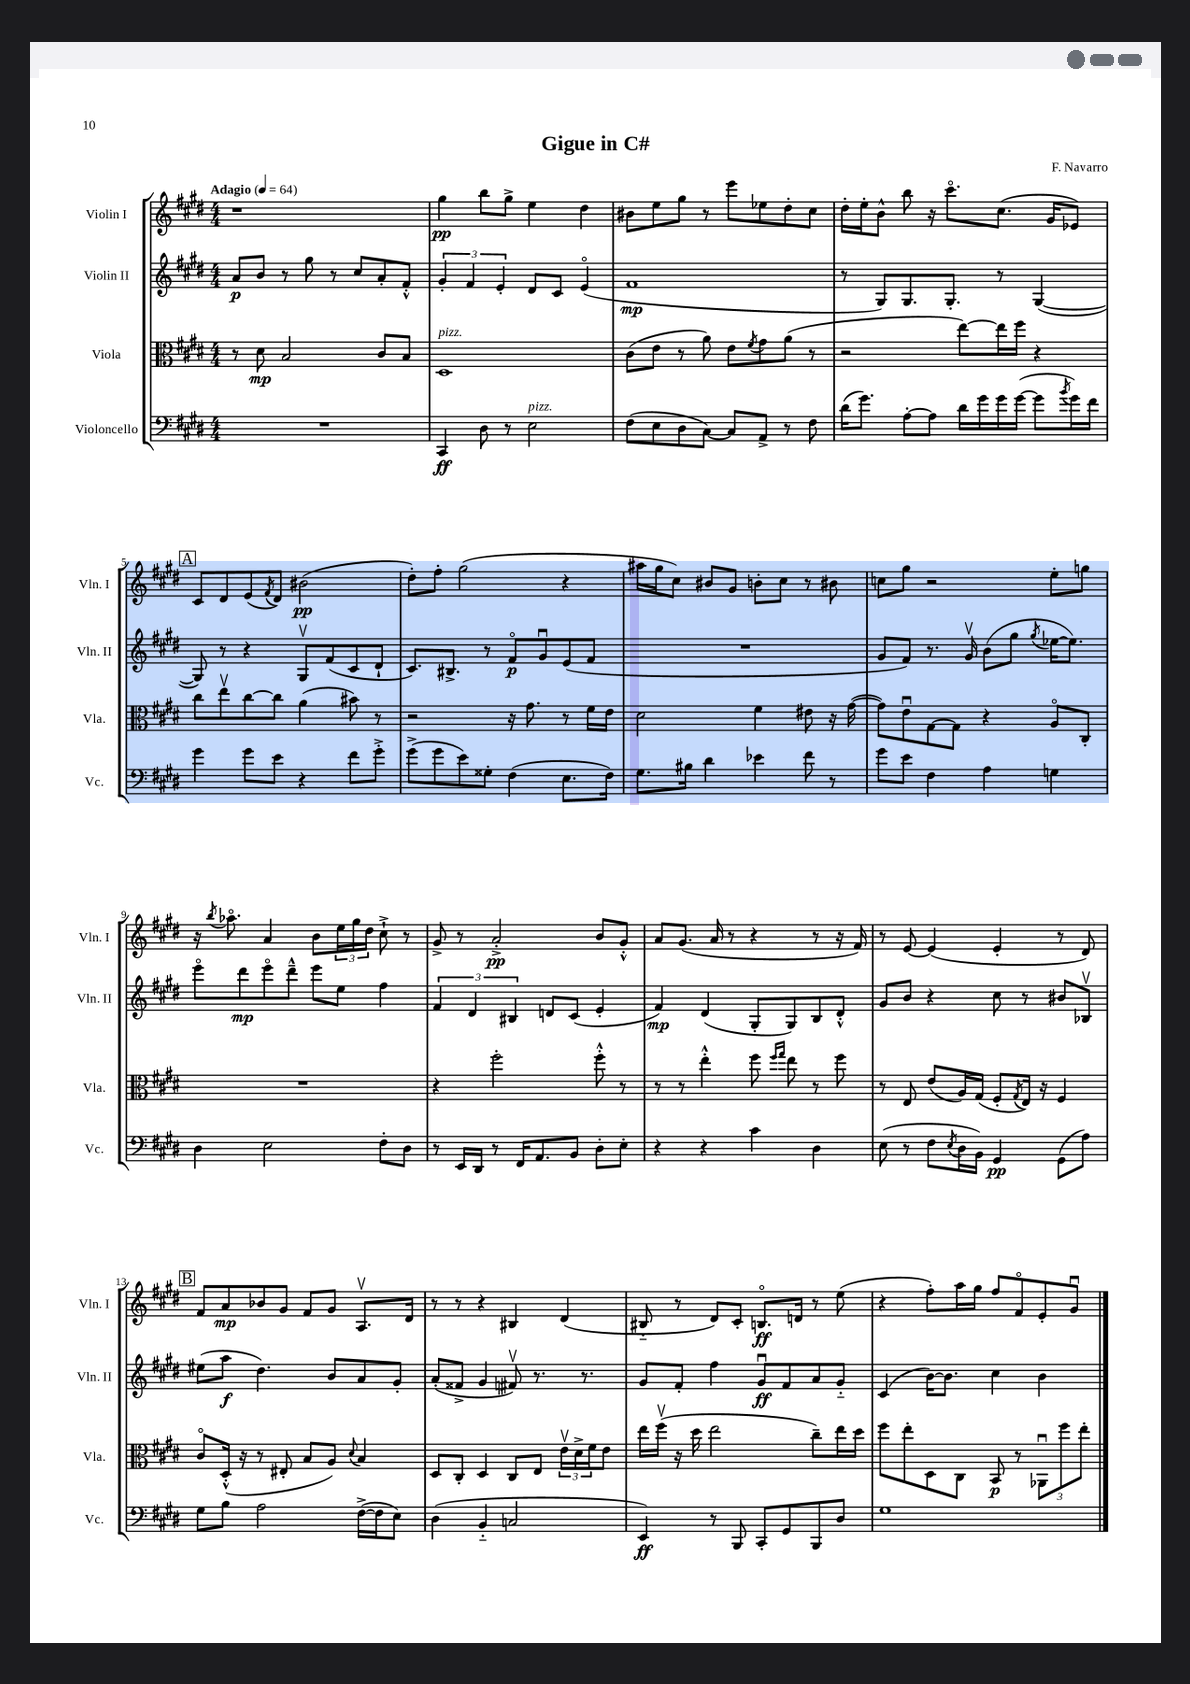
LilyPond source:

\header { title = "Gigue in C#" composer = "F. Navarro" }
<<
\new StaffGroup <<
\new Staff = "s0" \with { instrumentName = "Violin I" shortInstrumentName = "Vln. I" } {
    \clef treble \key e \major \numericTimeSignature \time 4/4 \tempo "Adagio" 4 = 64
    r1 |
    gis''4\pp b''8 gis''8-> e''4 dis''4 |
    bis'8 e''8 gis''8 r8 e'''8 ees''8 dis''8-. cis''8 |
    dis''16-. e''16-. b'8-^ b''8 r16 cis'''8.\flageolet cis''8.( gis'16 ees'8) |
    \mark \markup { \box "A" } cis'8 dis'8 e'8( \acciaccatura { fis'8 } dis'8) bis'2\pp( |
    dis''8-.) fis''8-. gis''2( r4 |
    ais''16 gis''16 cis''8) bis'8 gis'8 b'8-. cis''8 r8 bis'8 |
    c''8 gis''8 r2 e''8-. g''8 |
    r16 \acciaccatura { b''8 } aes''8.\flageolet a'4 b'8 \tuplet 3/2 { e''16 gis''16 dis''16 } cis''8-!-> r8 |
    gis'8-> r8 a'2-.->\pp b'8 gis'8-.-^ |
    a'8 gis'8.( a'16 r8 r4 r8 r16 fis'16) |
    r8 e'8~ e'4( e'4-. r8 dis'8) |
    \mark \markup { \box "B" } fis'8 a'8\mp bes'8 gis'8 fis'8 gis'8 a8.\upbow dis'16 |
    r8 r8 r4 bis4 dis'4( |
    bis8-_ r8 dis'8) cis'8-. b8.\flageolet\ff d'16 r8 e''8( |
    r4 fis''8-.) a''16 gis''16 fis''8 fis'8\flageolet e'8-. gis'8\downbow \bar "|." |
}
\new Staff = "s1" \with { instrumentName = "Violin II" shortInstrumentName = "Vln. II" } {
    \clef treble \key e \major \numericTimeSignature \time 4/4
    a'8\p b'8 r8 gis''8 r8 cis''8 a'8-. fis'8-.-^ |
    \tuplet 3/2 { gis'4-. fis'4 e'4-. } dis'8 cis'8 e'4\flageolet( |
    fis'1\mp |
    r8 gis8) gis8. gis8.-. r8 gis4~( |
    \mark \markup { \box "A" } gis8) r8 r4 gis8\upbow fis'8( cis'8 dis'8-! |
    cis'8.) bis8.-> r8 fis'8\flageolet\p gis'8\downbow e'8( fis'8 |
    R1 |
    gis'8 fis'8) r8. gis'16\upbow b'8( gis''8 \acciaccatura { gis''8 } ees''16~ ees''8.) |
    e'''8\flageolet dis'''8\mp e'''8\flageolet dis'''8---^ e'''8 e''8 fis''4 |
    \tuplet 3/2 { fis'4 dis'4 bis4 } d'8 cis'8( e'4-. |
    fis'4\mp) dis'4( gis8-. gis8) b8 dis'8-.-^ |
    gis'8 b'8 r4 cis''8 r8 bis'8 bes8\upbow |
    \mark \markup { \box "B" } eis''8( a''8\f dis''4.) b'8 a'8 gis'8-. |
    a'8-.( fisis'8-> gis'4 fis'8\upbow) r8. r8. |
    gis'8 fis'8-. fis''4 gis'8\downbow\ff fis'8 a'8 gis'8-_ |
    cis'4( b'16~) b'8. cis''4 b'4 \bar "|." |
}
\new Staff = "s2" \with { instrumentName = "Viola" shortInstrumentName = "Vla." } {
    \clef alto \key e \major \numericTimeSignature \time 4/4
    r8 dis'8\mp b2 cis'8 b8 |
    dis1^\markup { \italic "pizz." } |
    cis'8( e'8 r8 a'8) e'8 \acciaccatura { fis'8 } gis'8 a'8( r8 |
    r2 e''8~) e''16 fis''16 r4 |
    \mark \markup { \box "A" } cis''8 e''8\upbow cis''8~ cis''8 a'4( bis'8) r8 |
    r2 r16 gis'8. r8 fis'16 e'16 |
    dis'2 fis'4 eis'8 r16 gis'16~( |
    gis'8) e'8\downbow gis8~ gis8 r4 a8\flageolet cis8-. |
    R1 |
    r4 fis''2-. fis''8-.-^ r8 |
    r8 r8 e''4-.-^ fis''8 \grace { fis''16 gis''16 } e''8 r8 fis''8 |
    r8 e8 e'8( a16) gis16( fis8-. \acciaccatura { gis8 } e16) r16 fis4 |
    \mark \markup { \box "B" } cis'8\flageolet dis16-.-^( r16 r8 eis8-. b8 a8) \appoggiatura { dis'8 } b4 |
    dis8 cis8-. dis4 cis8 e8 \tuplet 3/2 { e'16\upbow dis'16-> fis'16 } e'8 |
    e''16 fis''16\upbow( r16 dis''16 e''2 cis''8--) e''16 dis''16 |
    fis''8 e''8-. dis8 cis8 b,8\p r8 \tuplet 3/2 { aes,8\downbow fis''8 e''8-. } \bar "|." |
}
\new Staff = "s3" \with { instrumentName = "Violoncello" shortInstrumentName = "Vc." } {
    \clef bass \key e \major \numericTimeSignature \time 4/4
    R1 |
    cis,4\ff dis8 r8 e2^\markup { \italic "pizz." } |
    fis8( e8 dis8 cis8~) cis8 a,8-> r8 fis8 |
    dis'16( gis'8.) a8~-. a8 dis'16 gis'16 gis'16 gis'16~( gis'8 \acciaccatura { b'8 } gis'16) fis'16 |
    \mark \markup { \box "A" } gis'4 gis'8 e'8 r4 fis'8 gis'8-.-> |
    gis'8->( gis'8 e'8) gisis8-. fis4( e8. fis16) |
    gis8. bis16 dis'4 ees'4 fis'8 r8 |
    gis'8 e'8 fis4 a4 g4 |
    dis4 e2 fis8-. dis8 |
    r8 e,16 dis,16 r8 fis,16 a,8. b,8 dis8-. e8-. |
    r4 r4 cis'4 dis4 |
    e8( r8 fis8 \acciaccatura { e8 } dis16 b,16) gis,4\pp gis,8( a8) |
    \mark \markup { \box "B" } gis8 b8 a2 fis16~->( fis16 e8) |
    dis4( b,4-_ c2 |
    e,4\ff) r8 b,,8 cis,8-. gis,8 b,,8 dis8 |
    gis1 \bar "|." |
}
>>
>>
